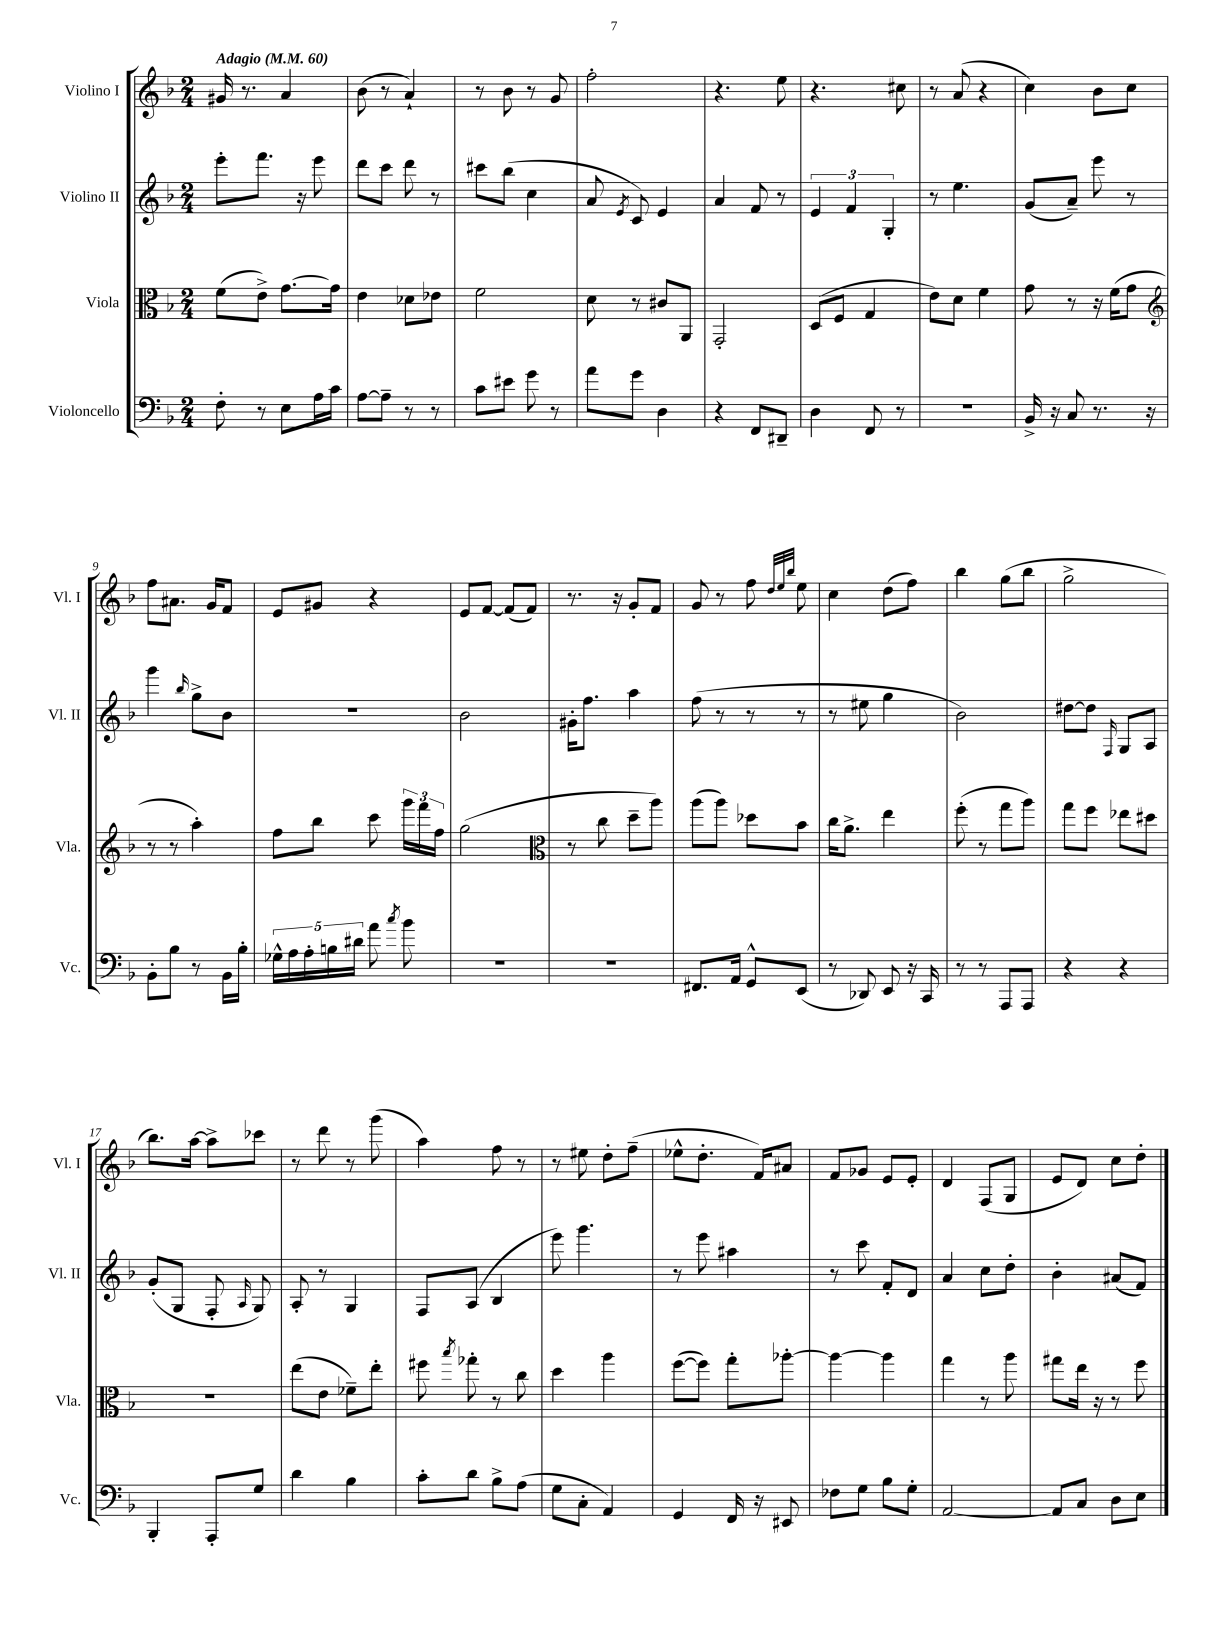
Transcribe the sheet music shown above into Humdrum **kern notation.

**kern	**kern	**kern	**kern
*staff4	*staff3	*staff2	*staff1
*clefF4	*clefC3	*clefG2	*clefG2
*k[b-]	*k[b-]	*k[b-]	*k[b-]
*M2/4	*M2/4	*M2/4	*M2/4
*MM60	*MM60	*MM60	*MM60
8F'	(8f	8eee'	16g#
.	.	.	8.r
8r	8e^)	8.fff	.
8E	[8.g	.	4a
.	.	16r	.
16A	.	8eee	.
16c	16g]	.	.
=	=	=	=
[8A	4e	8ddd	(8b-
8A~]	.	8ccc	8r
8r	8d-	8ddd	4a`)
8r	8e-	8r	.
=	=	=	=
8c	2f	8ccc#	8r
8e#	.	(8bb-	8b-
8g	.	4cc	8r
8r	.	.	8g
=	=	=	=
8a	8d	8a	2ff'
.	.	8qe	.
8g	8r	8c)	.
4D	8c#	4e	.
.	8AA	.	.
=	=	=	=
4r	2GG'	4a	4.r
8FF	.	8f	.
8DD#~	.	8r	8ee
=	=	=	=
4D	(8D	6e	4.r
.	8F	.	.
.	.	6f	.
8FF	4G	.	.
.	.	6G'	.
8r	.	.	8cc#
=	=	=	=
2r	8e)	8r	8r
.	8d	4.ee	(8a
.	4f	.	4r
=	=	=	=
16BB-^	8g	(8g	4cc)
16r	.	.	.
8C	8r	8a~)	.
8.r	16r	8eee	8b-
.	(16f	.	.
.	8g	8r	8cc
16r	.	.	.
=	=	=	=
*	*clefG2	*	*
8BB-'	8r	4ggg	8ff
8B-	8r	.	8.a#
.	.	16qqbb-	.
8r	4aa')	8gg^	.
.	.	.	16g
16BB-	.	8b-	8f
16B-'	.	.	.
=	=	=	=
20G-^^	8ff	2r	8e
20A	.	.	.
20A'	.	.	.
.	8bb-	.	8g#
20B	.	.	.
20d#	.	.	.
8a	8ccc	.	4r
8qcc	.	.	.
8b-	24ggg	.	.
.	24fff	.	.
.	24ff	.	.
=	=	=	=
2r	(2gg	2b-	8e
.	.	.	[8f
.	.	.	(8f]
.	.	.	8f)
=	=	=	=
*	*clefC3	*	*
2r	8r	16g#'	8.r
.	.	8.ff	.
.	8cc	.	.
.	.	.	16r
.	8dd~	4aa	8g'
.	8aa)	.	8f
=	=	=	=
8.FF#	(8aa	(8ff	8g
.	8aa)	8r	8r
16AA	.	.	.
8GG^^	8dd-	8r	8ff
.	.	.	32qqdd
.	.	.	32qqee
.	.	.	32qqbb-
(8EE	8b-	8r	8ee
=	=	=	=
8r	16cc	8r	4cc
.	8.a^	.	.
8DD-)	.	8ee#	.
8EE	4ee	4gg	(8dd
16r	.	.	8ff)
16CC	.	.	.
=	=	=	=
8r	(8ff'	2b-)	4bb-
8r	8r	.	.
8AAA	8gg	.	(8gg
8AAA	8aa)	.	8bb-
=	=	=	=
4r	8gg	[8dd#	2gg^
.	8ff	8dd#]	.
.	.	16qqF	.
4r	8ee-	8G	.
.	8dd#	8A	.
=	=	=	=
4BBB-'	2r	(8g'	8.bb-)
.	.	8G	.
.	.	.	[16aa
8AAA'	.	8F'	8aa^]
.	.	16qqA	.
8G	.	8G)	8ccc-
=	=	=	=
4d	(8ee	8A'	8r
.	8e	8r	8ddd
4B-	8f-~)	4G	8r
.	8ee'	.	(8ggg
=	=	=	=
8c'	8ff#	8F	4aa)
.	8qbb-	.	.
8d	8gg-'	(8A	.
8B-^	8r	4B-	8ff
(8A	8cc	.	8r
=	=	=	=
8G	4dd	8eee)	8r
8C'	.	4.ggg	8ee#
4AA)	4aa	.	8dd'
.	.	.	(8ff~
=	=	=	=
4GG	([8ff	8r	8ee-^^
.	8ff])	8eee	8.dd'
16FF	8gg'	4aa#	.
16r	.	.	16f)
8EE#	[8aa-'	.	8a#
=	=	=	=
8F-	4aa-_	8r	8f
8G	.	8ccc	8g-
8B-	4aa-]	8f'	8e
8G'	.	8d	8e'
=	=	=	=
[2AA	4gg	4a	4d
.	8r	8cc	(8F
.	8aa	8dd'	8G
=	=	=	=
8AA]	8gg#	4b-'	8e
8C	16ee	.	8d)
.	16r	.	.
8D	8r	(8a#	8cc
8E	8ff	8f)	8dd'
==	==	==	==
*-	*-	*-	*-
